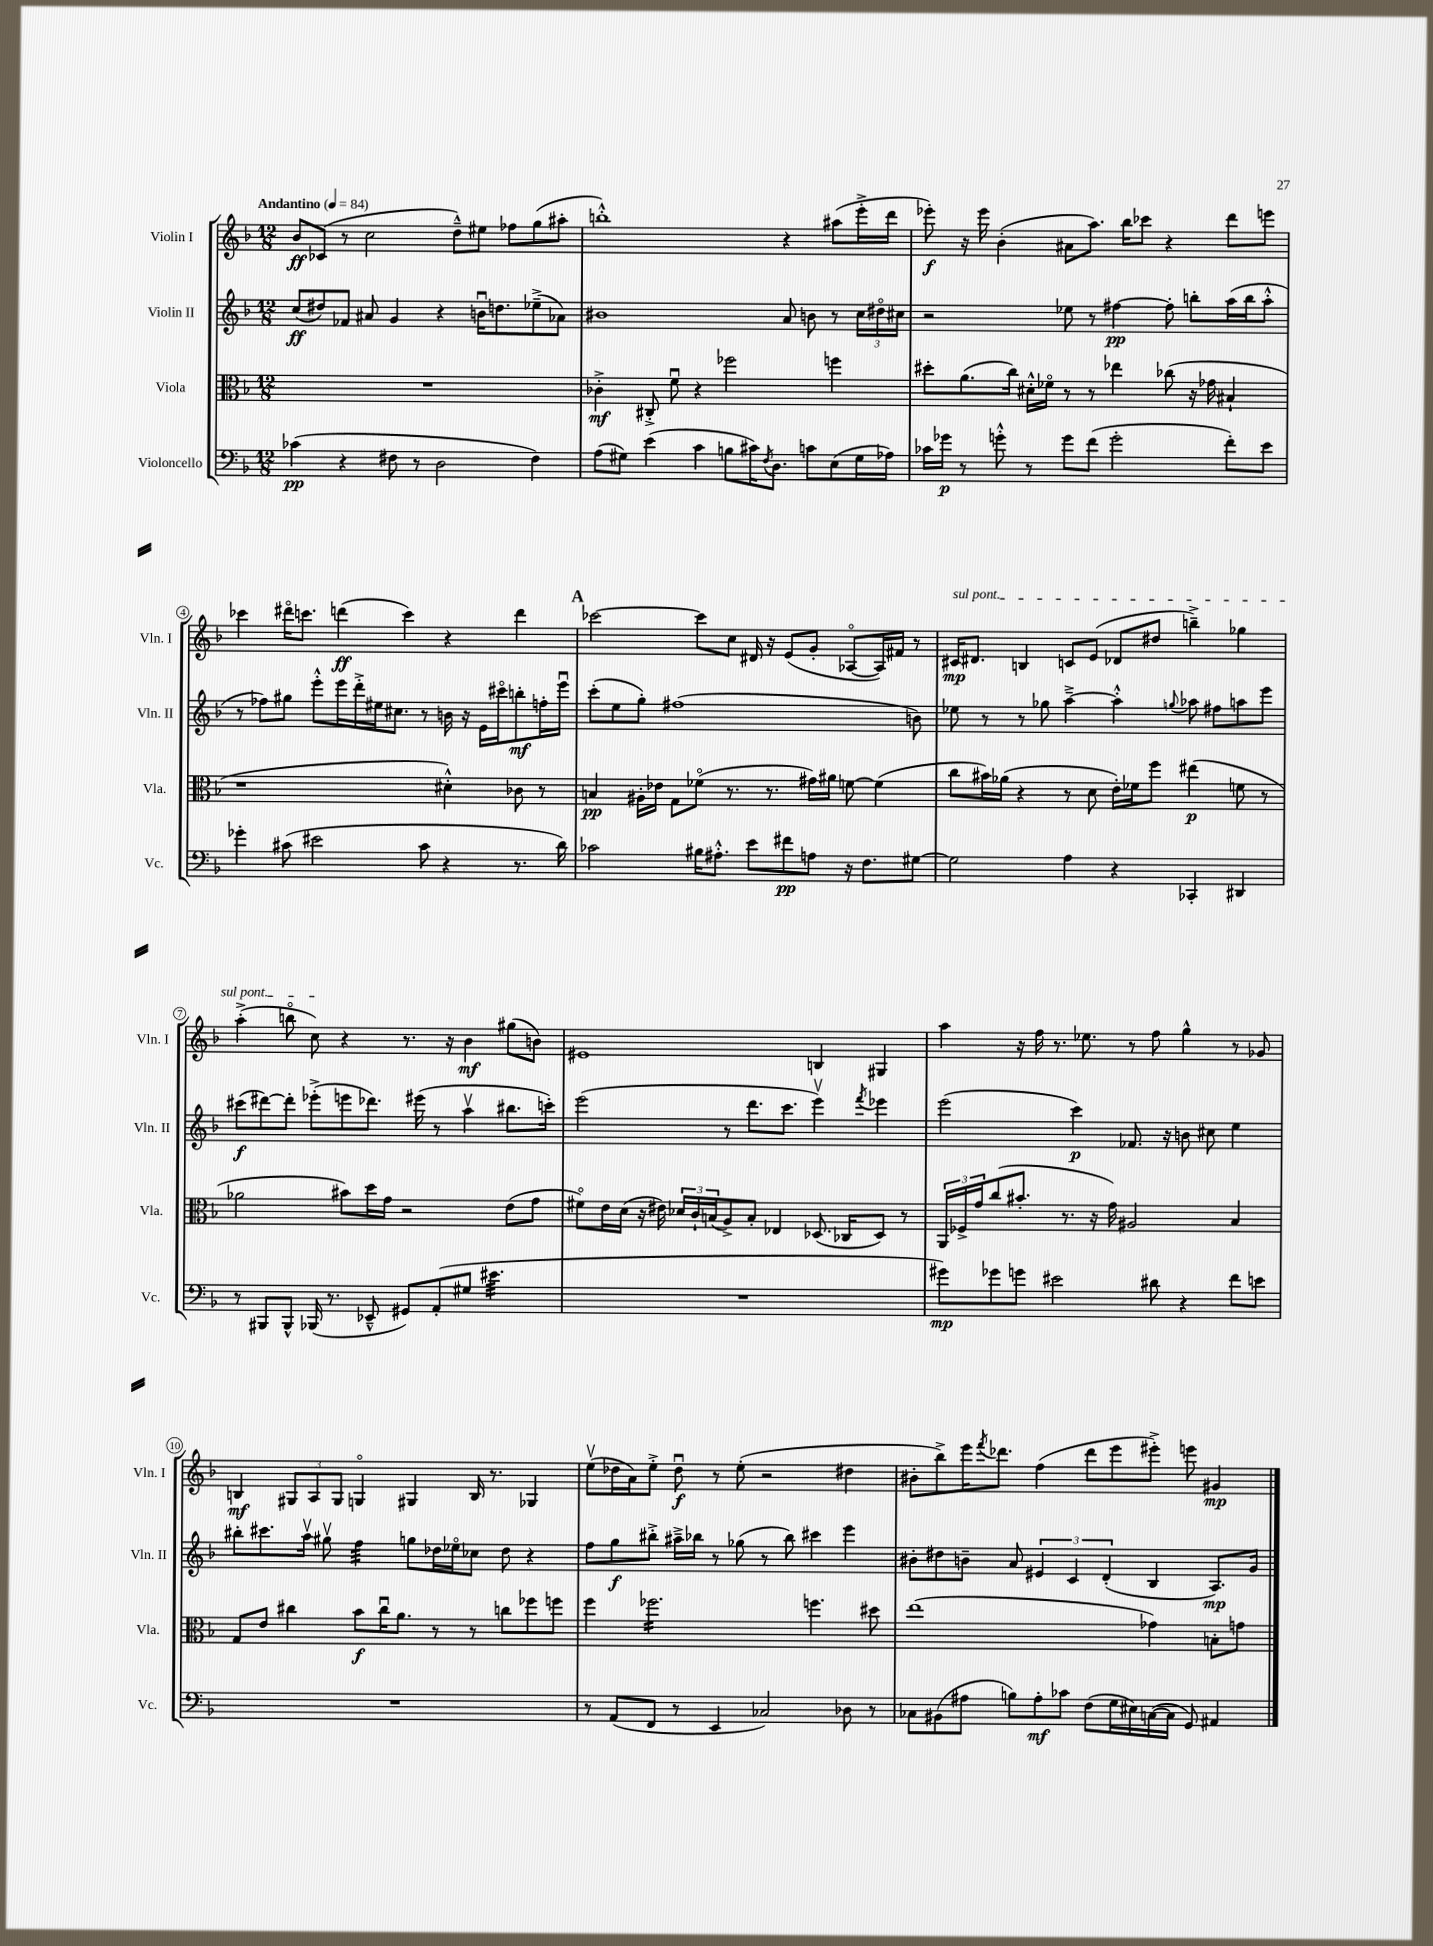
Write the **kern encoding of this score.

**kern	**kern	**kern	**kern
*staff4	*staff3	*staff2	*staff1
*clefF4	*clefC3	*clefG2	*clefG2
*k[b-]	*k[b-]	*k[b-]	*k[b-]
*M12/8	*M12/8	*M12/8	*M12/8
*MM84	*MM84	*MM84	*MM84
(4c-	1.r	(8cc	8b-
.	.	8dd#)	(8c-
4r	.	8f-	8r
.	.	8a#	2cc
8F#	.	4g	.
8r	.	.	.
2D	.	4r	.
.	.	.	8dd~^^)
.	.	16bu	8ee#
.	.	8.dd	.
.	.	.	8ff-
4F#)	.	(8ee-~^	(8gg
.	.	8a-)	8aa#'
=	=	=	=
(8A	4c-'^	1b#	1bb'^^)
8G#)	.	.	.
(4e	8C#'^	.	.
.	8fu	.	.
4c	4r	.	.
8B	2ff-	.	.
16c#)	.	.	.
8qF	.	.	.
8.D	.	.	.
.	.	8a	4r
8c	.	8b	.
(8E	4ff	8r	(8aa#
16G#	.	24cc	16eee'^
.	.	24dd#o	.
16A-)	.	.	16ddd
.	.	24cc#	.
=	=	=	=
16c-	8dd#'	2r	8eee-')
16g-	.	.	.
8r	(8.a	.	16r
.	.	.	16eee-
8g'^^	.	.	(4b-'
.	16cc)	.	.
8r	16d#'^^	.	.
.	16f-o	.	.
8g	8r	8ee-	8a#
(8f	8r	8r	8.aa)
2g'	4ee-	[4ff#	.
.	.	.	16bb-
.	.	.	8ccc-
.	(8cc-	8ff#']	4r
.	16r	8bb'	.
.	16g-	.	.
8f')	4B#`	(16aa	8ddd
.	.	16bb	.
8e	.	8aa'^^	8eee
=	=	=	=
4g-'	1r	8r	4ccc-
.	.	8ff-)	.
(8c#	.	8gg#	16ddd#o
.	.	.	8.ccc
2e#	.	8eee'^^	.
.	.	16eee	(4ddd
.	.	16ddd'^	.
.	.	16ee#	.
.	.	8.cc#	.
.	.	.	4ccc)
8c#	.	8r	.
4r	4d#'^^)	16b	4r
.	.	16r	.
.	.	16e	.
.	.	16ccc#o	.
8.r	8c-	8bb'	4ddd
.	8r	16ff'	.
16d)	.	16eeeu	.
=	=	=	=
2c-	4B	(8ccc'	[2ccc-
.	.	8ee	.
.	16A#'	8gg')	.
.	16e-	.	.
.	8G	(1ff#	.
16B#	(8f-o	.	8ccc-]
8.A#'^^	.	.	.
.	8.r	.	8cc
8e	.	.	16d#
.	8.r	.	16r
8f#	.	.	(8e
8A	16g#)	.	8g'
.	16a#	.	.
16r	[8f	.	[8A-o
8.F	.	.	.
.	(4f]	.	16A-])
.	.	.	16f#
[8G#	.	8b)	8r
=	=	=	=
2G#]	8cc	8ee-	16c#
.	.	.	8.d#
.	16b#)	8r	.
.	(16a-	.	.
.	4r	8r	4B
.	.	8gg-	.
4A	8r	[4aa~^	8c
.	8d	.	(8e
4r	16e')	4aa'^^]	8d-
.	16f-	.	.
.	8ff	.	8dd#
.	.	8qqgg	.
4CC-'	(4ee#	8aa-	4bb~^)
.	.	8ff#	.
4DD#	8f	8aa	4gg-
.	8r	8eee	.
=	=	=	=
8r	2a-	(8ccc#	(4aa'^
8BBB#	.	[8ddd#)	.
8BBB#^^	.	8ddd#']	8bbo
(16BBB-	.	(8eee-'^	8cc)
8.r	.	.	.
.	8b#)	8eee	4r
8EE-~^^	16dd	8.ddd-)	.
.	16g	.	.
8GG#)	2r	.	8.r
.	.	(16eee#	.
(8AA'	.	8r	.
.	.	.	16r
8G#	.	4aav	4b-
4.e#	.	.	.
.	(8e	8.bb#	(8gg#
.	8g	.	8b)
.	.	16ccc')	.
=	=	=	=
1.r	8f#o)	(2eee	1e#
.	16e	.	.
.	(16d	.	.
.	16r	.	.
.	16e#)	.	.
.	24d-	.	.
.	24c`	.	.
.	(24B	.	.
.	8A^)	8r	.
.	8B'	8.ddd	.
.	4E-	.	.
.	.	8.ccc	.
.	(8.D-	4eeev)	4B
.	16C-	.	.
.	.	8qfff	.
.	8D-)	4eee-	4G#
.	8r	.	.
=	=	=	=
8g#)	24AA	(2eee	4aa
.	24F-^	.	.
.	24g	.	.
8g-	(8cc	.	.
8g	8.b#'	.	16r
.	.	.	16ff
2e#	.	.	8.r
.	8.r	.	.
.	.	4ccc)	.
.	.	.	8.ee-
.	16r	.	.
.	16g)	.	.
.	2A#	8.f-	8r
8d#	.	.	8ff
.	.	16r	.
4r	.	8b	4gg^^
.	.	8cc#	.
8f	4B-	4ee	8r
8e	.	.	8g-
=	=	=	=
1.r	8G	8bb#'	4B
.	8e	8.ccc#	.
.	4cc#	.	12G#
.	.	16aav	.
.	.	.	12A
.	.	8gg#v	.
.	.	.	12G#
.	8b-	4ff	4Go
.	16cc#u	.	.
.	8.a	.	.
.	.	8gg	4G#
.	8r	16dd-	.
.	.	16ee-o	.
.	8r	8cc-	16B
.	.	.	8.r
.	8cc	8dd-	.
.	8ff-	4r	4G-
.	8ff	.	.
=	=	=	=
8r	4ff	8ff	(8eev
(8AA	.	8gg	16dd-
.	.	.	16a)
8FF	2.ff-	8bb#'^	8ee'^
8r	.	16aa#~^	8dd-u
.	.	16bb-	.
4EE	.	8r	8r
.	.	(8gg-	(8ee'
2C-)	.	8r	2r
.	.	8bb-)	.
.	4.ff	4ccc#	.
8D-	.	4eee	4dd#
8r	8dd#	.	.
=	=	=	=
8C-	(1ee	8b#'	8b#'
(8BB#	.	8dd#	8bb-^)
8A#	.	8b~	16eee
.	.	.	8qfff
.	.	.	8.ddd-
8B)	.	8a	.
8A#'	.	6e#	(4ff
8c-	.	.	.
.	.	6c	.
(8F	.	.	8ddd-
.	.	(6d'	.
16G	.	.	8eee
16E#)	.	.	.
([16C	4g-)	4B-	8eee#'^)
16C]	.	.	.
8GG)	.	.	8eee
4AA#	8B'	8.A)	4g#
.	8g	.	.
.	.	16g	.
==	==	==	==
*-	*-	*-	*-
